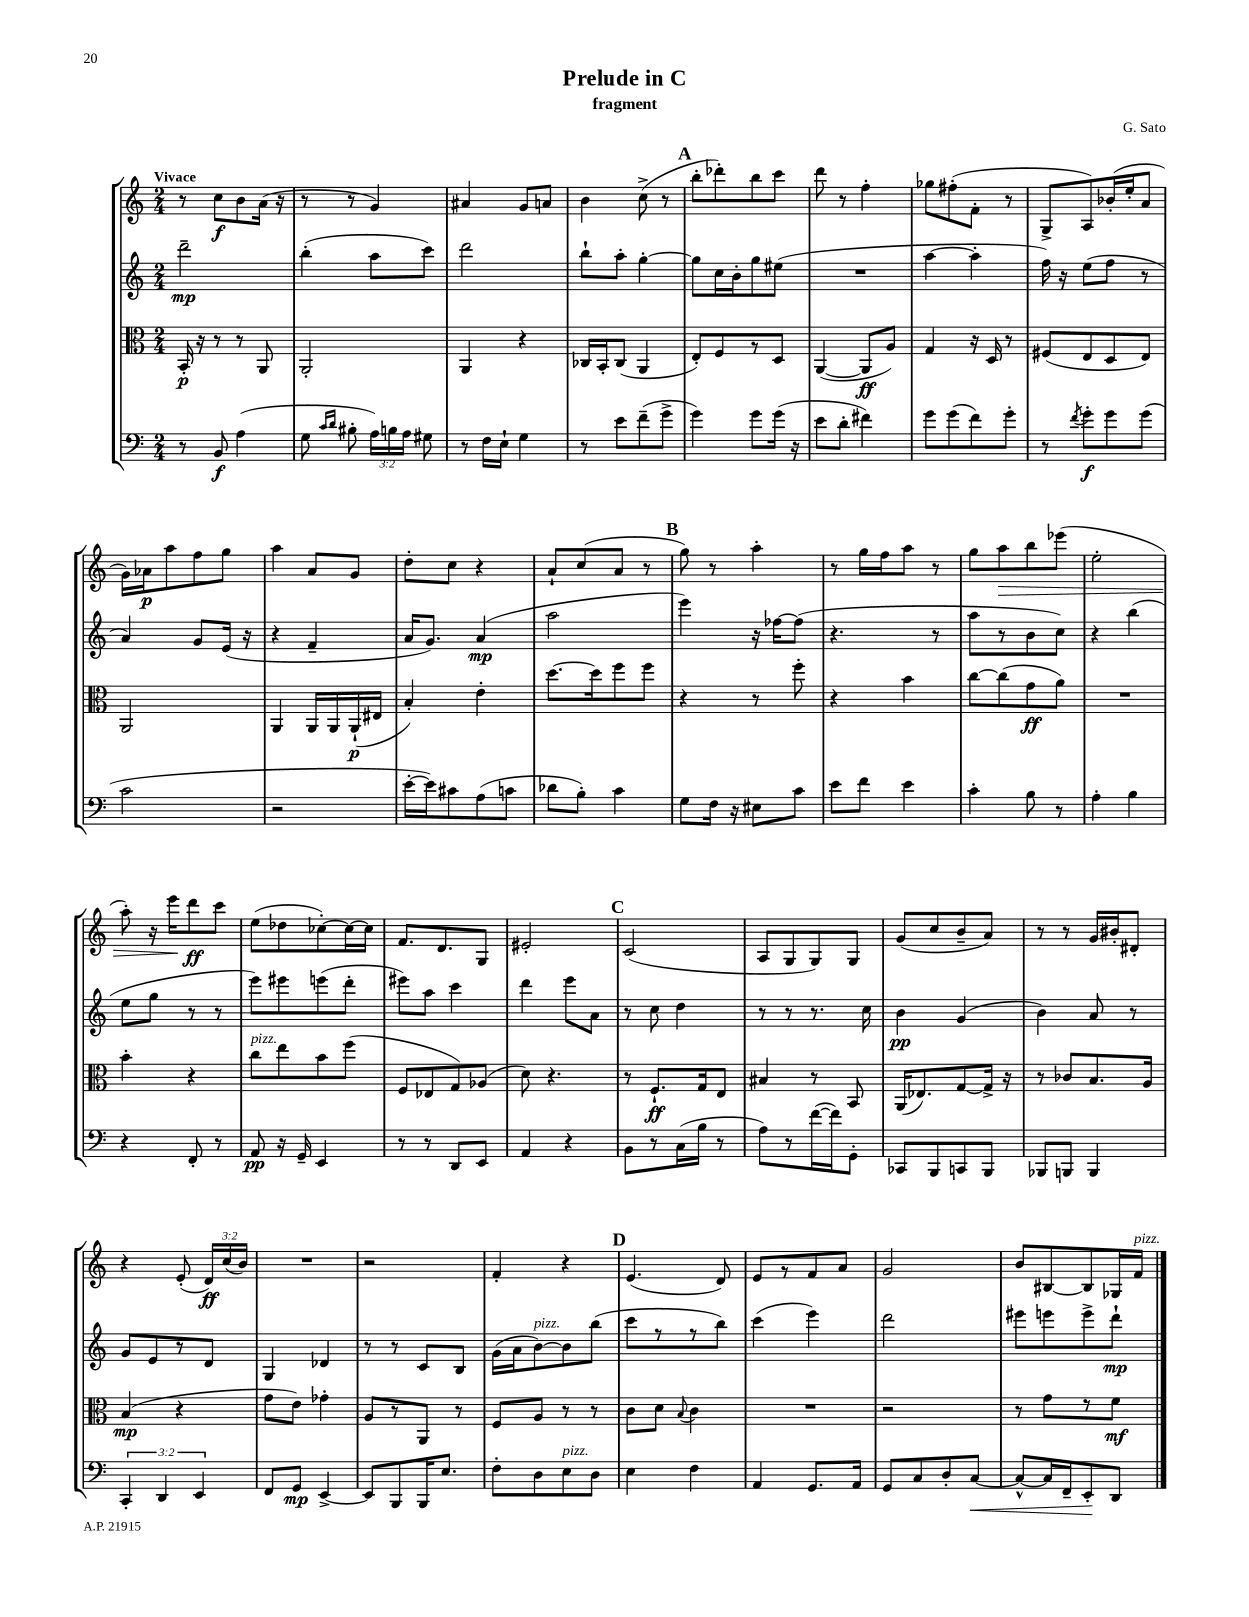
\header { title = "Prelude in C" composer = "G. Sato" subtitle = "fragment" }
<<
\new StaffGroup <<
\new Staff = "s0" {
    \clef treble \key c \major \numericTimeSignature \time 2/4 \override Staff.TupletNumber.text = #tuplet-number::calc-fraction-text \tempo "Vivace"
    \autoBeamOff r8 c''8[\f b'8 a'16]( r16 |
    r8 r8 g'4) |
    ais'4 g'8[ a'8] |
    b'4 c''8->( r8 |
    \mark \markup { \bold "A" } b''8[-. des'''8-.) b''8 c'''8] |
    d'''8 r8 f''4-. |
    ges''8[ fis''8-.( f'8]-. r8 |
    g8[-> a8) bes'16-.( e''16-. a'8] |
    g'16[) aes'16\p a''8 f''8 g''8] |
    a''4 a'8[ g'8] |
    d''8[-. c''8] r4 |
    a'8[-! c''8( a'8] r8 |
    \mark \markup { \bold "B" } g''8) r8 a''4-. |
    r8 g''16[ f''16 a''8] r8 |
    g''8[ a''8\> b''8 ees'''8]( |
    e''2-. |
    a''8-.) r16 e'''16[\! d'''8\ff c'''8] |
    e''8[( des''8 ces''8~-.) ces''16~ ces''16] |
    f'8.[ d'8. g8] |
    eis'2-. |
    \mark \markup { \bold "C" } c'2( |
    a8[ g8 g8) g8] |
    g'8[( c''8 b'8-- a'8]) |
    r8 r8 g'16[ bis'16-. dis'8]-. |
    r4 e'8-.( \tuplet 3/2 { d'16[\ff) c''16( b'16]) } |
    R2 |
    r2 |
    f'4-. r4 |
    \mark \markup { \bold "D" } e'4.( d'8) |
    e'8[ r8 f'8 a'8] |
    g'2 |
    b'8[ bis8~ bis8 ges16 f'16]^\markup { \italic "pizz." } \bar "|." |
}
\new Staff = "s1" {
    \clef treble \key c \major \numericTimeSignature \time 2/4
    \autoBeamOff d'''2--\mp |
    b''4-.( a''8[ c'''8]) |
    d'''2 |
    b''8[-! a''8]-. g''4~-. |
    \mark \markup { \bold "A" } g''8[ c''16 b'16-. g''8 eis''8]( |
    R2 |
    a''4~ a''4-. |
    f''16) r16 e''8[( f''8] r8 |
    a'4) g'8[ e'16]( r16 |
    r4 f'4-- |
    a'16[ g'8.]) a'4\mp( |
    a''2 |
    \mark \markup { \bold "B" } e'''4) r16 fes''16[~ fes''8]( |
    r4. r8 |
    a''8[ r8 b'8 c''8]) |
    r4 b''4( |
    e''8[ g''8] r8 r8 |
    e'''8[) eis'''8 e'''8( d'''8]-. |
    eis'''8[) a''8] c'''4 |
    d'''4 e'''8[ a'8] |
    \mark \markup { \bold "C" } r8 c''8 d''4 |
    r8 r8 r8. c''16 |
    b'4\pp g'4( |
    b'4) a'8 r8 |
    g'8[ e'8 r8 d'8] |
    g4 des'4 |
    r8 r8 c'8[ b8] |
    g'16[( a'16 b'8~^\markup { \italic "pizz." }) b'8 b''8]( |
    \mark \markup { \bold "D" } c'''8[ r8 r8 b''8]) |
    c'''4( e'''4) |
    d'''2 |
    eis'''8[ e'''8 e'''8-> d'''8]-!\mp \bar "|." |
}
\new Staff = "s2" {
    \clef alto \key c \major \numericTimeSignature \time 2/4
    \autoBeamOff b,16-.\p r16 r8 r8 a,8 |
    a,2-. |
    a,4 r4 |
    ces16[ b,16-. ces8]( a,4 |
    \mark \markup { \bold "A" } e8[-.) f8 r8 d8] |
    a,4~( a,8[\ff a8]) |
    g4 r16 d16 r8 |
    fis8[( e8 d8 e8]) |
    a,2 |
    a,4 a,16[ a,16 a,16-!\p( eis16] |
    b4-.) e'4-. |
    d''8.[~ d''16 f''8 f''8] |
    \mark \markup { \bold "B" } r4 r8 f''8-. |
    r4 b'4 |
    c''8[~ c''8( g'8\ff a'8]) |
    R2 |
    b'4-. r4 |
    c''8[^\markup { \italic "pizz." } e''8 b'8 f''8]( |
    f8[ ees8 g8) aes8]( |
    d'8) r4. |
    \mark \markup { \bold "C" } r8 f8.[-!\ff g16 e8] |
    bis4 r8 b,8 |
    a,16[( ees8.) g8~ g16]-> r16 |
    r8 ces'8[ b8. a16] |
    b4\mp( r4 |
    g'8[ e'8]) ges'4-. |
    a8[ r8 a,8] r8 |
    f8[ a8] r8 r8 |
    \mark \markup { \bold "D" } c'8[ d'8] \appoggiatura { b8 } c'4 |
    R2 |
    r2 |
    r8 g'8[ r8 f'8]\mf \bar "|." |
}
\new Staff = "s3" {
    \clef bass \key c \major \numericTimeSignature \time 2/4 \override Staff.TupletNumber.text = #tuplet-number::calc-fraction-text
    \autoBeamOff r8 b,8\f a4( |
    g8 \grace { c'16[ d'16] } bis8-. \tuplet 3/2 { a16[) b16 a16] } gis8 |
    r8 f16[ e16]-! g4 |
    r8 e'8[ f'8--( g'8]-> |
    \mark \markup { \bold "A" } g'4) g'8[ g'16]( r16 |
    e'8[ d'8]-. fis'4) |
    g'8[ g'8( f'8) g'8]-. |
    r8 \acciaccatura { f'8 } g'8[-.\f g'8 g'8]( |
    c'2 |
    r2 |
    e'16[~-. e'16) cis'8 a8( c'8] |
    des'8[ b8]-.) c'4 |
    \mark \markup { \bold "B" } g8[ f16] r16 eis8[ c'8] |
    e'8[ f'8] e'4 |
    c'4-. b8 r8 |
    a4-. b4 |
    r4 f,8-. r8 |
    a,8\pp r16 g,16-- e,4 |
    r8 r8 d,8[ e,8] |
    a,4 r4 |
    \mark \markup { \bold "C" } b,8[ r8 c16( b16] r8 |
    a8[) r8 f'16~( f'16) g,8]-. |
    ces,8[ b,,8 c,8 b,,8] |
    bes,,8[ b,,8] b,,4 |
    \tuplet 3/2 { c,4-. d,4 e,4 } |
    f,8[ g,8]\mp e,4~-> |
    e,8[ b,,8 b,,16 e8.] |
    f8[-. d8 e8^\markup { \italic "pizz." } d8] |
    \mark \markup { \bold "D" } e4 f4 |
    a,4 g,8.[ a,16] |
    g,8[ c8 d8-. c8]~\< |
    c8[~-^ c16 f,16-- e,8-.\! d,8] \bar "|." |
}
>>
>>
\layout { \context { \Score \remove "Bar_number_engraver" } }
